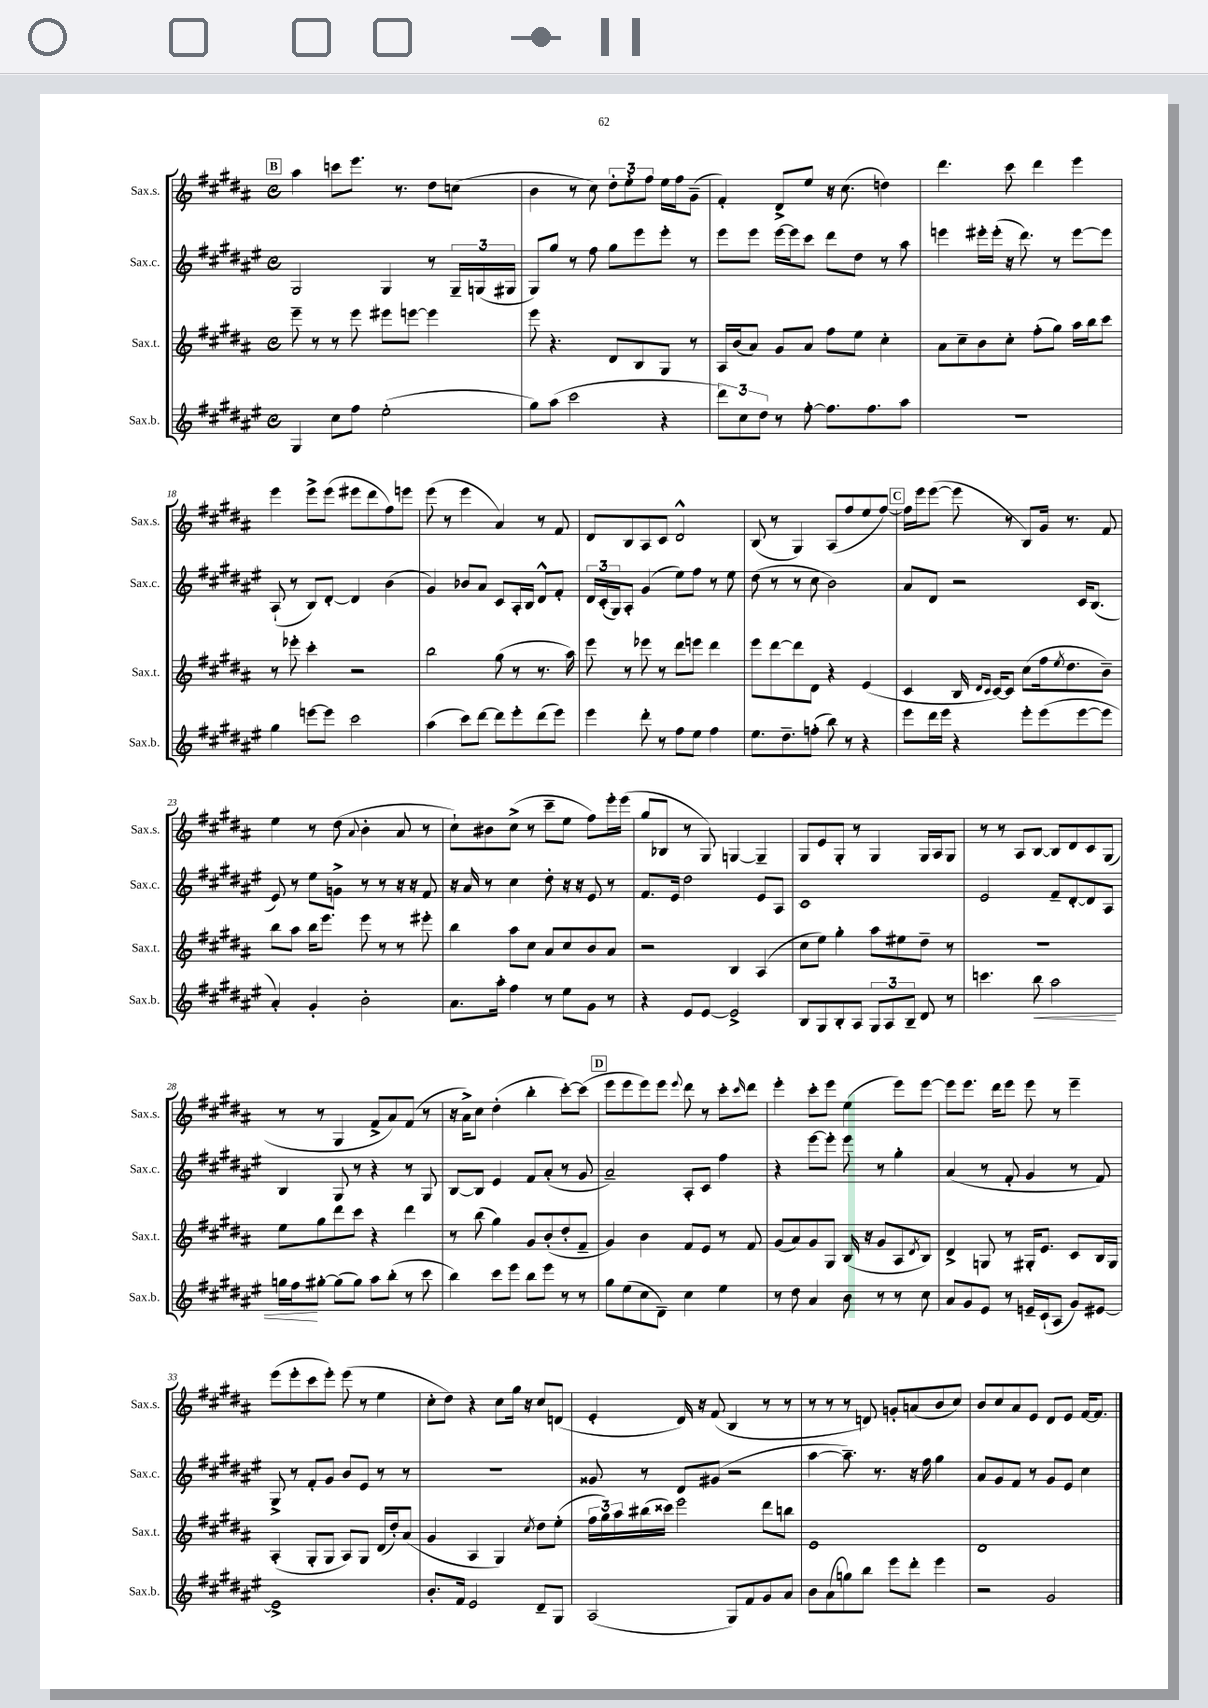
<<
\new StaffGroup <<
\new Staff = "s0" \with { instrumentName = "Sax.s." shortInstrumentName = "Sax.s." } {
    \clef treble \key b \major \defaultTimeSignature \time 4/4
    \mark \markup { \box "B" } ais''4 c'''8 e'''8. r8. dis''8 c''8( |
    b'4 r8 cis''8) \tuplet 3/2 { dis''8-. e''8-. fis''8 } e''16 fis''16 gis'8--( |
    fis'4-.) dis'8-> e''8 r16 cis''8.( d''4) |
    dis'''4. cis'''8 dis'''4 e'''4 |
    e'''4 e'''8-> e'''8( eis'''8 dis'''8 fis''8) e'''8 |
    e'''8( r8 e'''4 ais'4) r8 fis'8 |
    dis'8 b8 ais8 cis'8 dis'2-^ |
    b8( r8 gis4) ais8( fis''8 e''8 fis''8~) |
    \mark \markup { \box "C" } fis''16 e'''16 e'''8~( e'''8 r8 b8) gis'16 r8. fis'8 |
    e''4 r8 dis''8( \appoggiatura { ais'8 } b'4-. ais'8 r8 |
    cis''8-!) bis'8 cis''8->( r8 cis'''8-- e''8 fis''8) e'''16-. e'''16( |
    gis''8 bes8 r8 gis8) g4~ g4-- |
    gis8 e'8 gis8-. r8 gis4 gis16 ais16 gis8 |
    r8 r8 ais8 b8~ b8 dis'8 cis'8 gis8( |
    r8 r8 gis4 fis'8-> ais'8) fis'8( r8 |
    r16 ais'16->) cis''8 dis''4-.( b''4-. cis'''8~-.) cis'''8( |
    \mark \markup { \box "D" } e'''8 e'''8 e'''8) e'''8 \appoggiatura { e'''8 } dis'''8 r8 cis'''8-. \grace { cis'''16 } dis'''8 |
    e'''4-. cis'''8-. e'''8 e''4( e'''8) e'''8~ |
    e'''8 e'''8. dis'''16 e'''8 e'''8 r8 e'''4-- |
    e'''8( e'''8-. cis'''8 e'''8-.) e'''8( r8 e''4 |
    cis''8-. dis''8) r4 cis''8 gis''16 r16 cis''8 d'8( |
    e'4-. dis'16) r16 fis'8( b4 r8 r8 |
    r8 r8 r8 d'8) g'8-. a'8( b'8 cis''8) |
    b'8 cis''8 ais'8 e'8 dis'8 e'8 fis'16~ fis'8. \bar "|." |
}
\new Staff = "s1" \with { instrumentName = "Sax.c." shortInstrumentName = "Sax.c." } {
    \clef treble \key fis \major \defaultTimeSignature \time 4/4
    \mark \markup { \box "B" } gis2 gis4 r8 \tuplet 3/2 { gis16-- g16( gis16 } |
    gis8) gis''8 r8 fis''8 gis''8 eis'''8 eis'''8-. r8 |
    eis'''8 eis'''8 eis'''16~ eis'''16 cis'''8 dis'''8 dis''8 r8 ais''8 |
    e'''4 eis'''16-. eis'''16-.( r16 dis'''8.) r8 eis'''8~ eis'''8 |
    ais8-!( r8 b8) dis'8~-. dis'4 b'4( |
    gis'4) bes'8 ais'8 cis'8 ais16-. b16 dis'8-^ fis'8-. |
    \tuplet 3/2 { dis'16 cis'16-.( gis16) } ais8-. gis'4( eis''8) fis''8 r8 eis''8 |
    dis''8( r8 r8 cis''8 b'2) |
    \mark \markup { \box "C" } ais'8 dis'8 r2 cis'16 b8.( |
    eis'8) r8 eis''8 g'8-> r8 r8 r16 r16 fis'8 |
    r16 ais'16 r8 cis''4 dis''8-. r16 r16 eis'8 r8 |
    fis'8. eis'16 dis''2 eis'8 ais8 |
    cis'1 |
    eis'2 fis'8-- dis'8~-. dis'8 ais8 |
    b4 gis8 r8 r4 r8 gis8 |
    b8~ b8 eis'4 fis'8 ais'8-.( r8 gis'8 |
    \mark \markup { \box "D" } ais'2--) ais8-. cis'8 fis''4 |
    r4 eis'''8~ eis'''8-. eis'''8 r8 gis''4-. |
    ais'4( r8 fis'8-. gis'4 r8 fis'8) |
    gis8-> r8 fis'8-. gis'8 b'8 eis'8 r8 r8 |
    R1 |
    gisis'8 r8 dis'8 gis'8( r2 |
    ais''4~ ais''8.--) r8. r16 fis''16 gis''4 |
    ais'8 gis'8 fis'8 r8 gis'8 eis'8 cis''4 \bar "|." |
}
\new Staff = "s2" \with { instrumentName = "Sax.t." shortInstrumentName = "Sax.t." } {
    \clef treble \key b \major \defaultTimeSignature \time 4/4
    \mark \markup { \box "B" } e'''8-- r8 r8 e'''8 eis'''8 e'''8~ e'''4 |
    e'''8 r4. dis'8 b8 gis8 r8 |
    ais16 b'16( ais'8) gis'8 ais'8 fis''8 e''8 cis''4-. |
    ais'8 cis''8-- b'8 cis''8-. fis''8-.( gis''8) ais''16 b''16 cis'''8 |
    r8 ees'''8-. cis'''4-. r2 |
    b''2 gis''8( r8 r8. ais''16) |
    e'''8 r8 ees'''8 r8 dis'''8 e'''8 dis'''4 |
    e'''8 dis'''8~ dis'''8 dis'8 r4 e'4( |
    \mark \markup { \box "C" } cis'4 b16 \grace { dis'16 cis'16 } cis'16~) cis'8 cis''8( fis''16 \acciaccatura { e''8 } dis''8. b'8--) |
    b''8 ais''8 b''16 e'''8. e'''8 r8 r8 eis'''8-. |
    b''4 ais''8 cis''8 ais'8 cis''8 b'8 ais'8 |
    r2 b4 ais4( |
    cis''8 e''8) gis''4-. ais''8 eis''8 dis''8-- r8 |
    R1 |
    e''8 gis''8 dis'''8 cis'''8 r4 dis'''4 |
    r8 b''8( gis''4) gis'8 b'8-.( dis''8-. fis'8-- |
    \mark \markup { \box "D" } gis'4) b'4 fis'8 e'8 r8 fis'8 |
    gis'8( ais'8) gis'8 gis8 b16( r16 gis'8 ais8 \acciaccatura { dis'8 } b8) |
    dis'4-> g8 r8 gis16-. e'8. cis'8 b16 gis16 |
    ais4-.( gis8-. gis8 ais8) gis8 dis'16( dis''16-.) ais'8( |
    gis'4 ais4 gis4) \acciaccatura { cis''8 } dis''8 e''8-.( |
    \tuplet 3/2 { fis''16 gis''16) ais''16 } bis''16( cisis'''16) e'''2 dis'''8 b''8 |
    e'1 |
    dis'1 \bar "|." |
}
\new Staff = "s3" \with { instrumentName = "Sax.b." shortInstrumentName = "Sax.b." } {
    \clef treble \key fis \major \defaultTimeSignature \time 4/4
    \mark \markup { \box "B" } gis4 cis''8 fis''8 eis''2-.( |
    gis''8) ais''8( cis'''2 r4 |
    \tuplet 3/2 { dis'''8) cis''8 dis''8 } r8 fis''8~-. fis''8. fis''8. ais''8 |
    R1 |
    gis''4 e'''8~ e'''8 cis'''2 |
    ais''4( cis'''8) dis'''8~ dis'''8 eis'''8-. dis'''8( eis'''8) |
    eis'''4 dis'''8-. r8 fis''8 eis''8 fis''4 |
    eis''8. dis''8.-- f''8-.( b''8) r8 r4 |
    \mark \markup { \box "C" } eis'''8 dis'''16 eis'''16 r4 eis'''8-. eis'''8( eis'''8~ eis'''8 |
    ais'4-.) gis'4-. b'2-. |
    ais'8. ais''16-. fis''4 r8 eis''8 gis'8 r8 |
    r4 eis'8 eis'8~ eis'2-> |
    b8 gis8 b8-. ais8 \tuplet 3/2 { gis8 ais8 b8-- } dis'8 r8 |
    c'''4. b''8\< ais''2 |
    g''16 fis''16\! gis''8~-. gis''8( gis''8) ais''8 b''8-.( r8 cis'''8 |
    b''4) cis'''8 eis'''8 b''8 eis'''8 r8 r8 |
    \mark \markup { \box "D" } gis''8 eis''8( cis''8 dis'8--) cis''4 eis''4 |
    r8 dis''8 ais'4 b'8 r8 r8 cis''8 |
    ais'8 gis'8 eis'8 r8 e'16-- cis'16-!( ais8 gis'8) eis'8~ |
    eis'1-> |
    b'8.-. fis'16 eis'2 dis'8-- gis8 |
    ais2( gis8) fis'8 gis'8 ais'8 |
    b'8 ais'8( g''8) b''8 eis'''8 dis'''8-. eis'''4 |
    r2 gis'2 \bar "|." |
}
>>
>>
\layout { \context { \Score currentBarNumber = #14 } }
